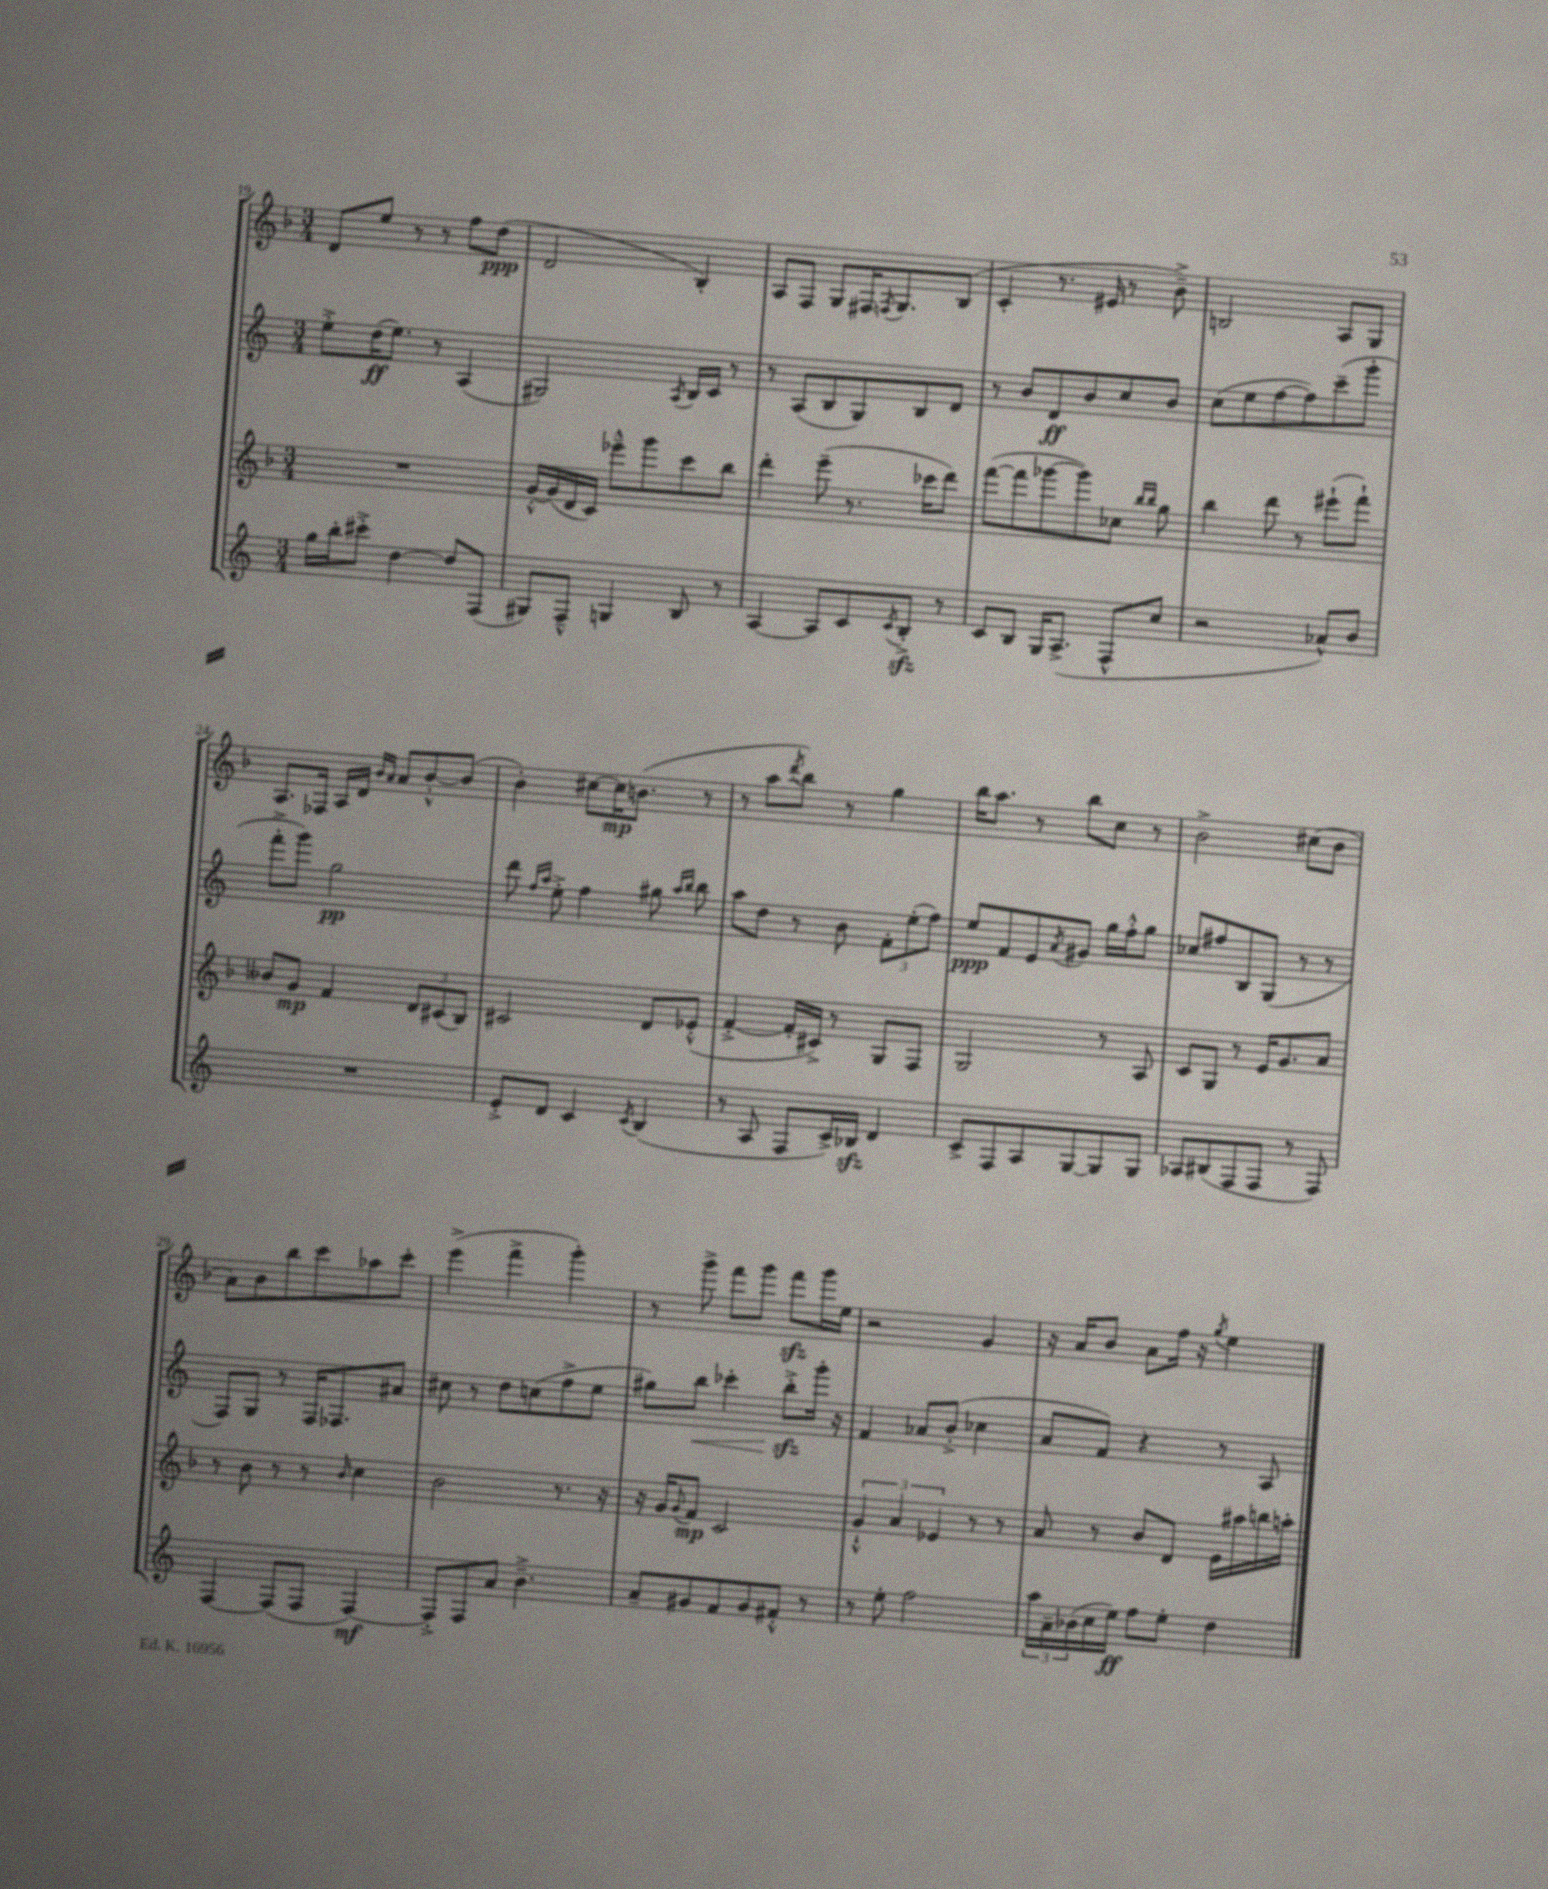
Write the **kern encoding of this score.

**kern	**kern	**kern	**kern
*staff4	*staff3	*staff2	*staff1
*clefG2	*clefG2	*clefG2	*clefG2
*k[]	*k[b-]	*k[]	*k[b-]
*M3/4	*M3/4	*M3/4	*M3/4
16gg	2.r	8ee'^	8d
16bb'	.	.	.
8ccc#'^	.	(16dd	8ee
.	.	8.ee)	.
[4dd	.	.	8r
.	.	8r	8r
8dd]	.	(4A	8ff
(8F	.	.	(8dd
=	=	=	=
8G#)	[16g'^^	2G#)	2d
.	(16g]	.	.
8F~^^	16d	.	.
.	16c)	.	.
4G	8eee-~^^	.	.
.	8ggg	.	.
.	.	8qA	.
8B	8ccc	16B	4B-')
.	.	16c	.
8r	8bb-	8r	.
=	=	=	=
[4A	4ddd'	8r	8A
.	.	(8A	8F
8A]	(8eee~	8B	8G
8c	8.r	8G)	16F#
.	.	.	8qF
.	.	.	8.G
8qc	.	.	.
8B'^	.	8B	.
.	16ccc-	.	.
8r	8ddd)	8d	(8B-
=	=	=	=
8c	([8fff	8r	4c'
8B	8fff]	8b	.
16G	[8ggg-	8d	8.r
(8.A^	.	.	.
.	8ggg-])	8b	.
.	.	.	16e#
8F^^	8cc-	8cc	8r
.	16qqbb-	.	.
.	16qqbb-	.	.
8cc	8gg	8b	8b-~^)
=	=	=	=
2r	4bb-	(8cc	2B
.	.	8ee	.
.	8ddd	[8ff	.
.	8r	8ff])	.
8a-^^)	(8eee#`	(8ccc~	8A
8b	8fff`)	8ggg'	8G
=	=	=	=
2.r	8b--	8fff'^	8.A
.	8g	8ggg)	.
.	.	.	16F-
.	4f	2gg	16A
.	.	.	16d
.	.	.	16qqb-
.	.	.	16qqa
.	.	.	8a
.	12d	.	[8b-'^^
.	(12c#	.	.
.	.	.	(8b-]
.	12B-)	.	.
=	=	=	=
8e'^	2c#	8ddd	4b-')
.	.	16qqff	.
.	.	16qqaa	.
8d	.	8ee'^	.
4c	.	4ff	[8cc#
.	.	.	16cc#]
.	.	.	(8.b
8qc	.	.	.
(4B	8d	8gg#	.
.	.	16qqaa	.
.	.	16qqbb	.
.	(8e-'^^	8bb	8r
=	=	=	=
8r	[4f'^	8aa	8r
8A	.	8dd	8aa
.	.	.	8qddd
8F	16f']	8r	8bb-)
.	16c#^)	.	.
16c^)	8r	8b	8r
16B-	.	.	.
4d	8G	12f'	4gg
.	.	(12ee'	.
.	8F	.	.
.	.	12ff)	.
=	=	=	=
8c^	2G	8ee	16bb-
.	.	.	8.aa
8F	.	8f	.
8A	.	8e	8r
.	.	8qa	.
[8G	.	8g#	8bb-
8G]	8r	16gg	8cc
.	.	16ff'^^	.
8G	8A	8gg	8r
=	=	=	=
8A-	8c	8cc-	2b-^
(8B#	8G	8ff#	.
8F	8r	8B	.
8F	16e	(8G	.
.	8.g	.	.
8r	.	8r	(8cc#
8F)	8a	8r	8b-
=	=	=	=
[4F	8r	8F)	8a)
.	8b-	8G	8b-
(8F]	8r	8r	8bb-
8F	8r	16F	8ccc
.	.	8.F-	.
.	16qqb-	.	.
[4F)	4cc	.	8aa-
.	.	8a#	8ccc'
=	=	=	=
8F'^]	2b-	8cc#	(4eee^
8F	.	8r	.
8a	.	8dd	4fff^
4.b~^	.	(8cc	.
.	8.r	8ff^	4ggg')
.	.	8ee	.
.	16r	.	.
=	=	=	=
8a~	16r	8gg#)	8r
.	16g	.	.
.	8qqg	.	.
8g#	8f	8bb	8ggg^
8f	2c	4ccc-'	8fff
8g#	.	.	8ggg
8f#'^^	.	8bb'^	8fff
8r	.	16ggg'	16ggg
.	.	16r	16ee
=	=	=	=
8r	6g`^^	4f	2r
8ee'	.	.	.
.	6a	.	.
2ff	.	8a-	.
.	6e-	.	.
.	.	(8b'^	.
.	8r	4cc-	4g
.	8r	.	.
=	=	=	=
24aa	8a	8a	16r
24a~	.	.	.
.	.	.	16a
(24b-	.	.	.
16cc	8r	8f)	8b-
16ee)	.	.	.
8ff	8b-	4r	8a
8ee'	8d	.	16ff
.	.	.	16r
.	.	.	8qgg
4dd	16e	8r	4ee
.	16aa#	.	.
.	16bb	8A	.
.	16aa'	.	.
==	==	==	==
*-	*-	*-	*-
